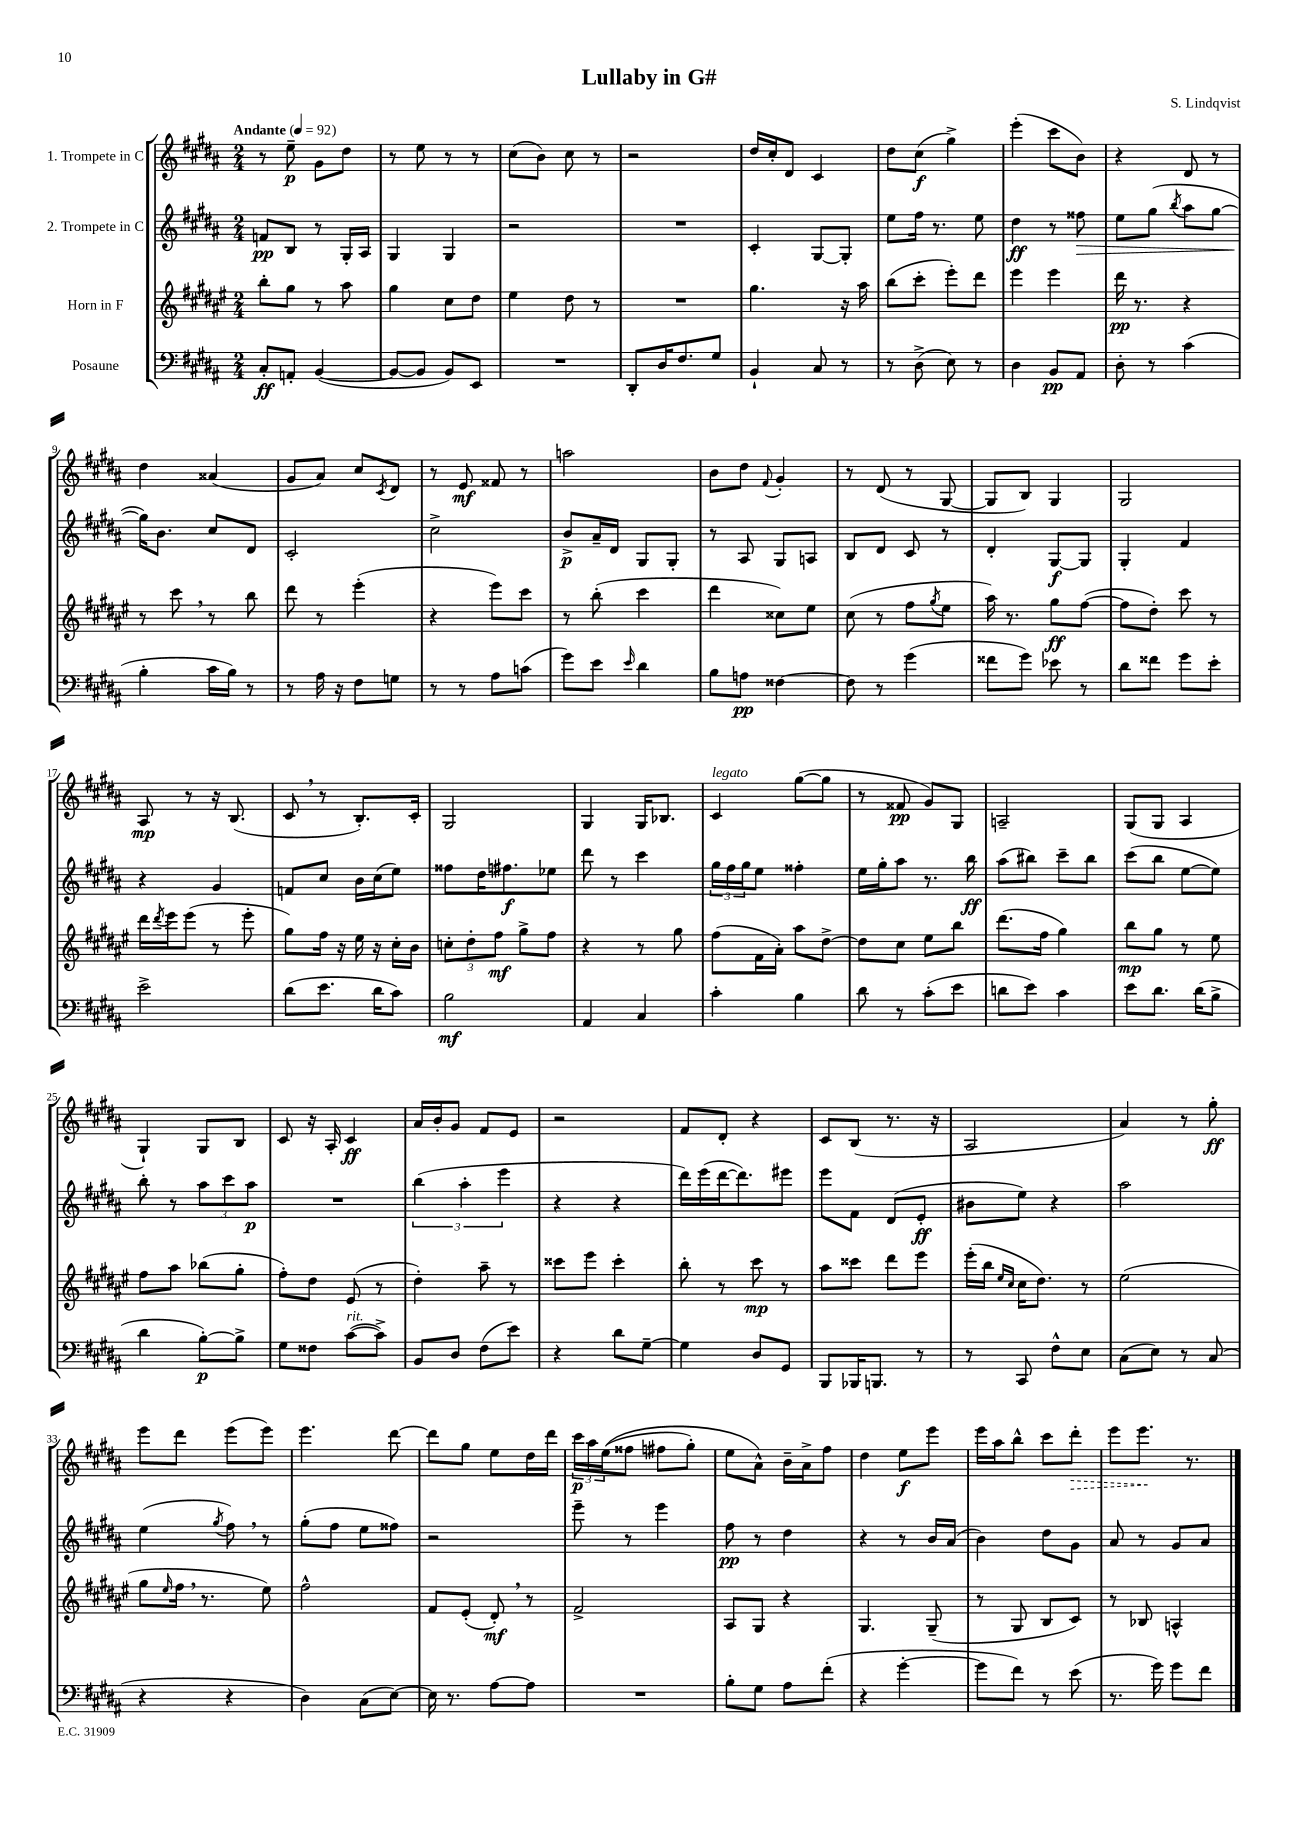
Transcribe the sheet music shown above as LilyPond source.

\header { title = "Lullaby in G#" composer = "S. Lindqvist" }
<<
\new StaffGroup <<
\new Staff = "s0" \with { instrumentName = "1. Trompete in C" } {
    \clef treble \key b \major \numericTimeSignature \time 2/4 \tempo "Andante" 4 = 92
    r8 e''8--\p gis'8 dis''8 |
    r8 e''8 r8 r8 |
    cis''8( b'8) cis''8 r8 |
    r2 |
    dis''16 cis''16-. dis'8 cis'4 |
    dis''8 cis''8\f( gis''4->) |
    e'''4-.( cis'''8 b'8) |
    r4 dis'8 r8 |
    dis''4 aisis'4( |
    gis'8 ais'8) cis''8 \acciaccatura { cis'8 } dis'8 |
    r8 e'8\mf fisis'8 r8 |
    a''2 |
    b'8 dis''8 \appoggiatura { fis'8 } gis'4-. |
    r8 dis'8( r8 gis8~ |
    gis8 b8) gis4 |
    gis2 |
    ais8\mp r8 r16 b8.( |
    cis'8 \breathe r8 b8.-.) cis'16-. |
    gis2 |
    gis4 gis16 bes8. |
    cis'4^\markup { \italic "legato" } gis''8~( gis''8 |
    r8 fisis'8\pp gis'8) gis8 |
    a2-- |
    gis8( gis8 ais4 |
    gis4-!) gis8 b8 |
    cis'8 r16 ais16-. cis'4\ff |
    ais'16 b'16-. gis'8 fis'8 e'8 |
    r2 |
    fis'8 dis'8-. r4 |
    cis'8 b8( r8. r16 |
    ais2 |
    ais'4) r8 gis''8-.\ff |
    e'''8 dis'''8 e'''8( e'''8) |
    e'''4. dis'''8~ |
    dis'''8 gis''8 e''8 dis''16 dis'''16 |
    \tuplet 3/2 { cis'''16\p ais''16 e''16(\( } fisis''8 fis''8 gis''8-.) |
    e''8 ais'8-^\) b'16-- ais'16-> fis''8 |
    dis''4 e''8\f e'''8 |
    e'''16 ais''16 b''8-^ cis'''8 \once \override Hairpin.style = #'dashed-line dis'''8-.\> |
    e'''8 e'''8.\! r8. \bar "|." |
}
\new Staff = "s1" \with { instrumentName = "2. Trompete in C" } {
    \clef treble \key b \major \numericTimeSignature \time 2/4
    f'8\pp b8 r8 gis16-. ais16 |
    gis4 gis4 |
    r2 |
    R2 |
    cis'4-. gis8~ gis8-. |
    e''8 fis''16 r8. e''8 |
    dis''4\ff r8 fisis''8\> |
    e''8 gis''8( \acciaccatura { b''8 } ais''8 gis''8~ |
    gis''16\!) b'8. cis''8 dis'8 |
    cis'2-. |
    cis''2-> |
    b'8->\p ais'16-- dis'16 gis8 gis8-. |
    r8 ais8 gis8 a8 |
    b8 dis'8 cis'8 r8 |
    dis'4-. gis8~\f gis8 |
    gis4-. fis'4 |
    r4 gis'4 |
    f'8 cis''8 b'16 cis''16( e''8) |
    fisis''8 dis''16 fis''8.\f ees''8 |
    dis'''8 r8 cis'''4 |
    \tuplet 3/2 { gis''16 fis''16 gis''16 } e''8 fisis''4-. |
    e''16 gis''16-. ais''8 r8. b''16\ff |
    ais''8( bis''8) cis'''8-- bis''8 |
    cis'''8( b''8 e''8~ e''8) |
    b''8-. r8 \tuplet 3/2 { ais''8 cis'''8 ais''8\p } |
    R2 |
    \tuplet 3/2 { b''4( ais''4-. e'''4 } |
    r4 r4 |
    dis'''16) e'''16( dis'''16~ dis'''8.) eis'''8 |
    e'''8 fis'8 dis'8( e'8-.\ff |
    bis'8 e''8) r4 |
    ais''2 |
    e''4( \acciaccatura { gis''8 } fis''8) \breathe r8 |
    gis''8-.( fis''8 e''8 fisis''8) |
    r2 |
    e'''8-- r8 e'''4 |
    fis''8\pp r8 dis''4 |
    r4 r8 b'16 ais'16( |
    b'4) dis''8 gis'8 |
    ais'8 r8 gis'8 ais'8 \bar "|." |
}
\new Staff = "s2" \with { instrumentName = "Horn in F" } {
    \clef treble \key fis \major \numericTimeSignature \time 2/4
    b''8-. gis''8 r8 ais''8 |
    gis''4 cis''8 dis''8 |
    eis''4 dis''8 r8 |
    R2 |
    gis''4. r16 ais''16 |
    b''8( cis'''8-. eis'''8-.) dis'''8 |
    eis'''4 eis'''4 |
    dis'''16\pp r8. r4 |
    r8 cis'''8 \breathe r8 b''8 |
    dis'''8 r8 eis'''4-.( |
    r4 eis'''8) cis'''8 |
    r8 b''8-.( cis'''4 |
    dis'''4 cisis''8) eis''8 |
    cis''8( r8 fis''8 \acciaccatura { gis''8 } eis''8 |
    ais''16) r8. gis''8\ff fis''8~( |
    fis''8 dis''8-.) cis'''8 r8 |
    dis'''16 \acciaccatura { dis'''8 } eis'''16 eis'''8( r8 eis'''8-. |
    gis''8) fis''16 r16 eis''16 r16 cis''16-. b'16 |
    \tuplet 3/2 { c''8-. dis''8-. fis''8\mf } gis''8-> fis''8 |
    r4 r8 gis''8 |
    fis''8( fis'16 ais'16-.) ais''8 dis''8~-> |
    dis''8 cis''8 eis''8 b''8 |
    dis'''8.( fis''16 gis''4) |
    b''8\mp gis''8 r8 eis''8 |
    fis''8 ais''8 bes''8( gis''8-. |
    fis''8-.) dis''8 eis'8( r8 |
    dis''4-.) ais''8-- r8 |
    cisis'''8 eis'''8 cisis'''4-. |
    b''8-. r8 cis'''8\mp r8 |
    ais''8 cisis'''8 dis'''8 eis'''8 |
    eis'''16-.( b''16 \grace { eis''16 cis''16 } cis''16 dis''8.) r8 |
    eis''2( |
    gis''8 \grace { eis''16 } fis''16 \breathe r8. eis''8) |
    fis''2-^ |
    fis'8 eis'8-.( dis'8-.\mf) \breathe r8 |
    fis'2-> |
    ais8 gis8 r4 |
    gis4. gis8--( |
    r8 gis8 b8 cis'8) |
    r8 bes8 a4-^ \bar "|." |
}
\new Staff = "s3" \with { instrumentName = "Posaune" } {
    \clef bass \key b \major \numericTimeSignature \time 2/4
    cis8-.\ff a,8-. b,4~( |
    b,8~ b,8 b,8) e,8 |
    R2 |
    dis,8-. dis16 fis8. gis8 |
    b,4-! cis8 r8 |
    r8 dis8->( e8) r8 |
    dis4 b,8\pp ais,8 |
    dis8-. r8 cis'4( |
    b4-. cis'16 b16) r8 |
    r8 ais16 r16 fis8 g8 |
    r8 r8 ais8 c'8( |
    gis'8) e'8 \grace { e'16 } dis'4 |
    b8 a8\pp fisis4~ |
    fisis8 r8 gis'4( |
    fisis'8 gis'8) ees'8 r8 |
    dis'8 fisis'8 gis'8 e'8-. |
    e'2-> |
    dis'8( e'8. dis'16 cis'8) |
    b2\mf |
    ais,4 cis4 |
    cis'4-. b4 |
    dis'8 r8 cis'8-.( e'8 |
    d'8 e'8) cis'4 |
    e'8 dis'8. dis'16( b8-> |
    dis'4 b8~-.\p) b8-> |
    gis8 fisis8 cis'8~^\markup { \italic "rit." }( cis'8->) |
    b,8 dis8 fis8( e'8) |
    r4 dis'8 gis8~-- |
    gis4 dis8 gis,8 |
    b,,8 bes,,16 b,,8. r8 |
    r8 cis,8 fis8-^ e8 |
    cis8( e8) r8 cis8( |
    r4 r4 |
    dis4) cis8( e8~) |
    e16 r8. ais8~ ais8 |
    R2 |
    b8-. gis8 ais8 fis'8-.( |
    r4 gis'4~-. |
    gis'8 fis'8) r8 e'8( |
    r8. gis'16) gis'8 fis'8 \bar "|." |
}
>>
>>
